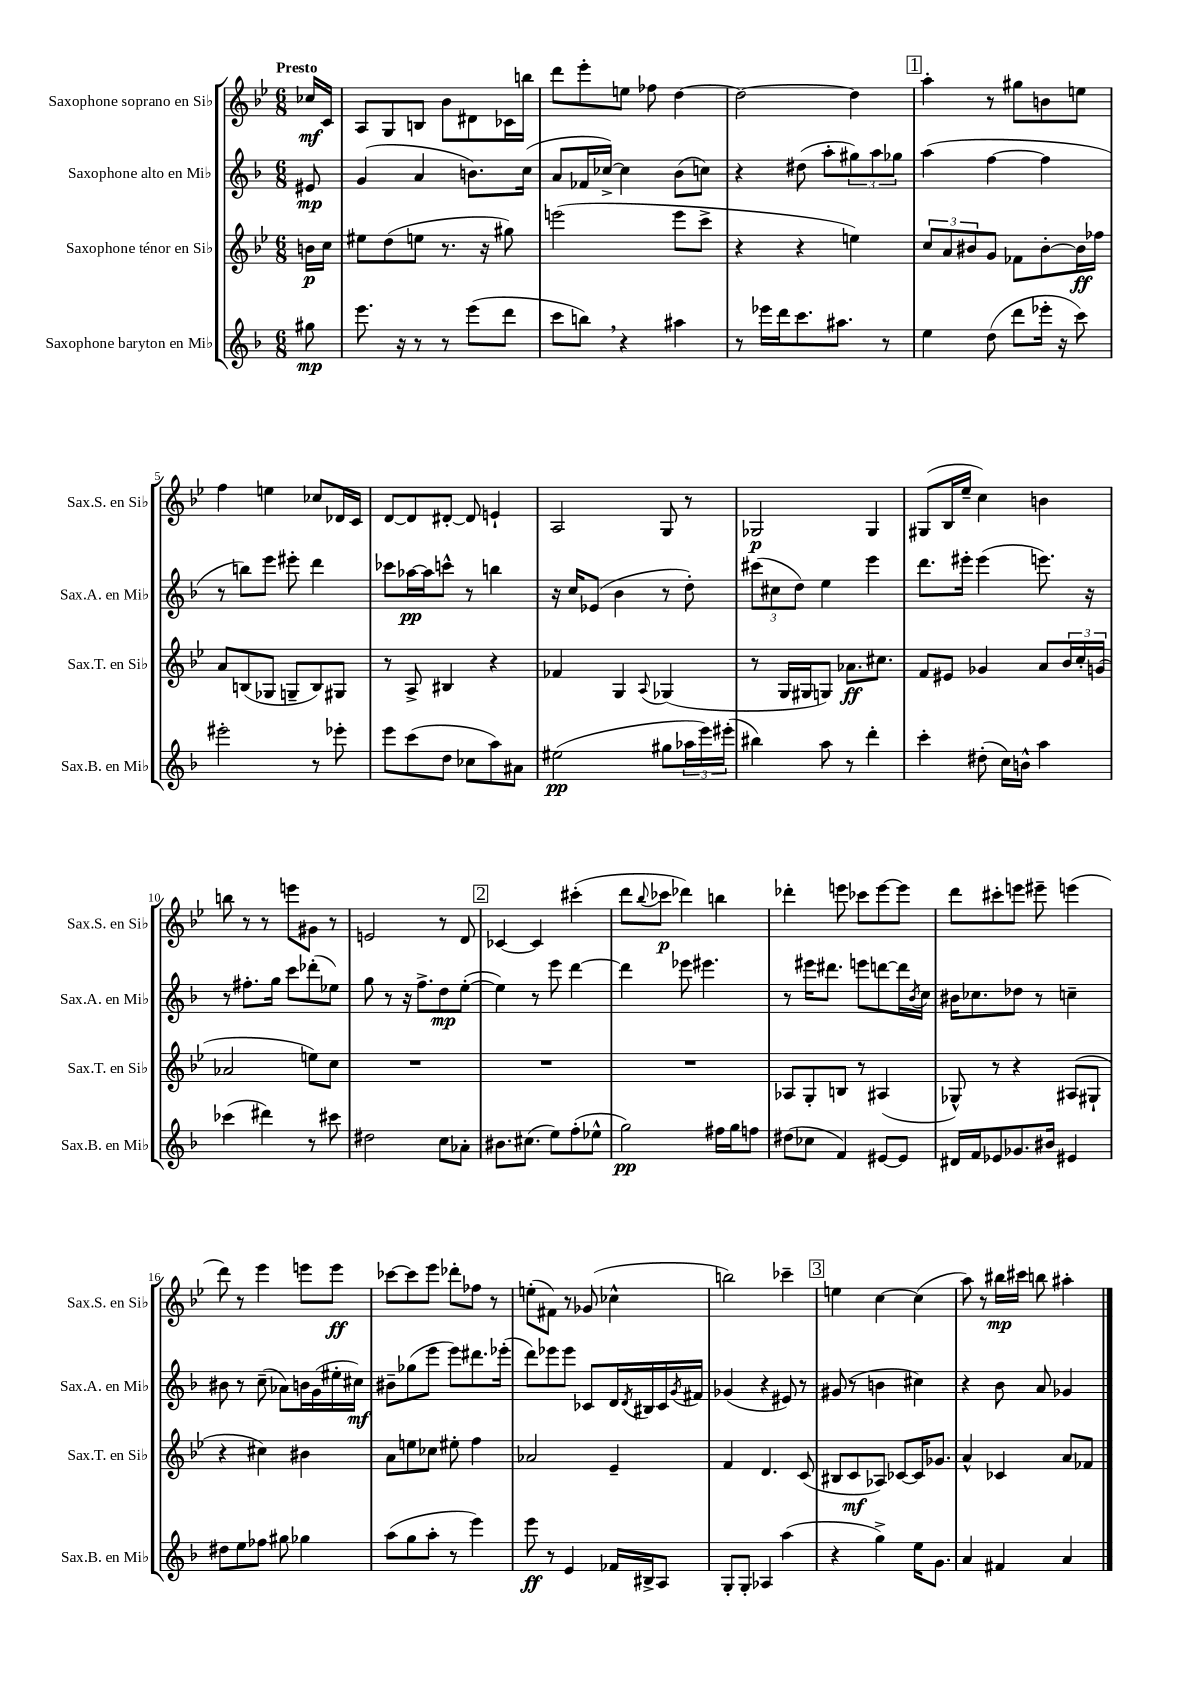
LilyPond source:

<<
\new StaffGroup <<
\new Staff = "s0" \with { instrumentName = "Saxophone soprano en Sib" shortInstrumentName = "Sax.S. en Sib" } {
    \clef treble \key bes \major \numericTimeSignature \time 6/8 \partial 8 \tempo "Presto"
    ces''16\mf c'16 |
    a8 g8 b8 bes'8 dis'8 ces'16 b''16 |
    d'''8 ees'''8-. e''8 fes''8 d''4~ |
    d''2~ d''4 |
    \mark \markup { \box "1" } a''4-. r8 gis''8 b'8 e''8 |
    f''4 e''4 ces''8 des'16 c'16 |
    d'8~ d'8 dis'8~-. dis'8 e'4-! |
    a2 g8 r8 |
    ges2\p ges4 |
    gis8( bes16 ees''16-- c''4) b'4 |
    b''8 r8 r8 e'''8 gis'8 r8 |
    e'2 r8 d'8 |
    \mark \markup { \box "2" } ces'4~ ces'4 cis'''4-.( |
    d'''8 \appoggiatura { bes''8 } ces'''8\p des'''4) b''4 |
    des'''4-. e'''8 ces'''8 e'''8~ e'''8 |
    d'''8 cis'''8-. e'''8 eis'''8-- e'''4( |
    d'''8) r8 ees'''4 e'''8 e'''8\ff |
    ces'''8~ ces'''8 ees'''8 des'''8-. fes''8 r8 |
    e''8-.( fis'8) r8 ges'8( ces''4-^ |
    b''2) ces'''4-- |
    \mark \markup { \box "3" } e''4 c''4~ c''4( |
    a''8) r8 bis''16\mp cis'''16 b''8 ais''4-. \bar "|." |
}
\new Staff = "s1" \with { instrumentName = "Saxophone alto en Mib" shortInstrumentName = "Sax.A. en Mib" } {
    \clef treble \key f \major \numericTimeSignature \time 6/8 \partial 8
    eis'8\mp |
    g'4( a'4 b'8.) c''16( |
    a'8 fes'16 ces''16~->) ces''4 bes'8( c''8) |
    r4 dis''8( a''8-. \tuplet 3/2 { gis''8) a''8 ges''8 } |
    \mark \markup { \box "1" } a''4( f''4~ f''4 |
    r8 b''8) e'''8 eis'''8-. d'''4 |
    ces'''8 aes''16~\pp aes''16 c'''8-^ r8 b''4 |
    r16 c''16 ees'8( bes'4 r8 d''8-.) |
    \tuplet 3/2 { cis'''8( cis''8 d''8) } e''4 e'''4 |
    d'''8. eis'''16-. eis'''4( e'''8.) r16 |
    r8 fis''8.-. g''16 c'''8 des'''8-.( ees''8) |
    g''8 r8 r16 f''8.-> d''8\mp e''8~-.( |
    \mark \markup { \box "2" } e''4) r8 e'''8 d'''4~ |
    d'''4 ees'''8 eis'''4. |
    r8 eis'''16 dis'''8. e'''8 d'''8~ d'''16 \acciaccatura { bes'8 } c''16 |
    bis'16 ces''8. des''8 r8 c''4-- |
    bis'8 r8 c''8--( aes'8) b'16 g'16( eis''16-. cis''16\mf) |
    bis'8-- ges''8( e'''8 e'''8) dis'''8. ees'''16-.( |
    d'''8) ees'''8 ees'''8 ces'8 d'16 \acciaccatura { d'8 } bis16 ces'16 \acciaccatura { g'8 } fis'16 |
    ges'4( r4 eis'8) r8 |
    \mark \markup { \box "3" } gis'8( r8 b'4 cis''4) |
    r4 bes'8 a'8 ges'4 \bar "|." |
}
\new Staff = "s2" \with { instrumentName = "Saxophone ténor en Sib" shortInstrumentName = "Sax.T. en Sib" } {
    \clef treble \key bes \major \numericTimeSignature \time 6/8 \partial 8
    b'16\p c''16 |
    eis''8 d''8( e''8 r8. r16 gis''8) |
    e'''2( e'''8 c'''8-> |
    r4 r4 e''4) |
    \mark \markup { \box "1" } \tuplet 3/2 { c''8 a'8 bis'8 } g'8 fes'8 bis'8~-. bis'16\ff fes''16 |
    a'8 b8( ges8 g8-- b8) gis8 |
    r8 a8-> bis4 r4 |
    fes'4 g4 \appoggiatura { a8 } ges4( |
    r8 g16 gis16 g8) aes'8.\ff cis''8. |
    f'8 eis'8 ges'4 a'8 \tuplet 3/2 { bes'16 c''16-. g'16( } |
    aes'2 e''8) c''8 |
    R2. |
    \mark \markup { \box "2" } R2. |
    R2. |
    aes8 g8-. b8 r8 ais4( |
    ges8-^) r8 r4 ais8( gis8-! |
    r4 cis''4) bis'4 |
    a'8 e''8 ces''8 eis''8-. f''4 |
    aes'2 ees'4-- |
    f'4 d'4. c'8( |
    \mark \markup { \box "3" } bis8 c'8\mf aes8) ces'8~ ces'16 ges'8. |
    a'4-^ ces'4 a'8 fes'8 \bar "|." |
}
\new Staff = "s3" \with { instrumentName = "Saxophone baryton en Mib" shortInstrumentName = "Sax.B. en Mib" } {
    \clef treble \key f \major \numericTimeSignature \time 6/8 \partial 8
    gis''8\mp |
    e'''8. r16 r8 r8 e'''8( d'''8 |
    c'''8 b''8) \breathe r4 ais''4 |
    r8 ees'''16 d'''16 c'''8. ais''8. r8 |
    \mark \markup { \box "1" } e''4 d''8( d'''8 ees'''16-. r16 c'''8) |
    eis'''2-. r8 ees'''8-. |
    e'''8 c'''8( d''8 ces''8 a''8) ais'8 |
    eis''2\pp( gis''8 \tuplet 3/2 { aes''16 e'''16) eis'''16-.( } |
    bis''4) a''8 r8 d'''4-. |
    c'''4-. dis''8-.( c''16) b'16-^ a''4 |
    ces'''4( dis'''4) r8 cis'''8 |
    dis''2 c''8 aes'8-. |
    \mark \markup { \box "2" } bis'8. cis''8.( e''8) f''8-.( ees''8-^ |
    g''2\pp) fis''16 g''16 f''8 |
    dis''8( ces''8 f'4) eis'8~ eis'8 |
    dis'16 f'16 ees'8 ges'8. bis'16 eis'4 |
    dis''8 e''8 fes''8 gis''8 ges''4 |
    a''8( g''8 a''8-. r8 e'''4) |
    e'''8\ff r8 e'4 fes'16 bis16-> a8 |
    g8-. g8-. aes4 a''4( |
    \mark \markup { \box "3" } r4 g''4->) e''16 g'8. |
    a'4 fis'4 a'4 \bar "|." |
}
>>
>>
